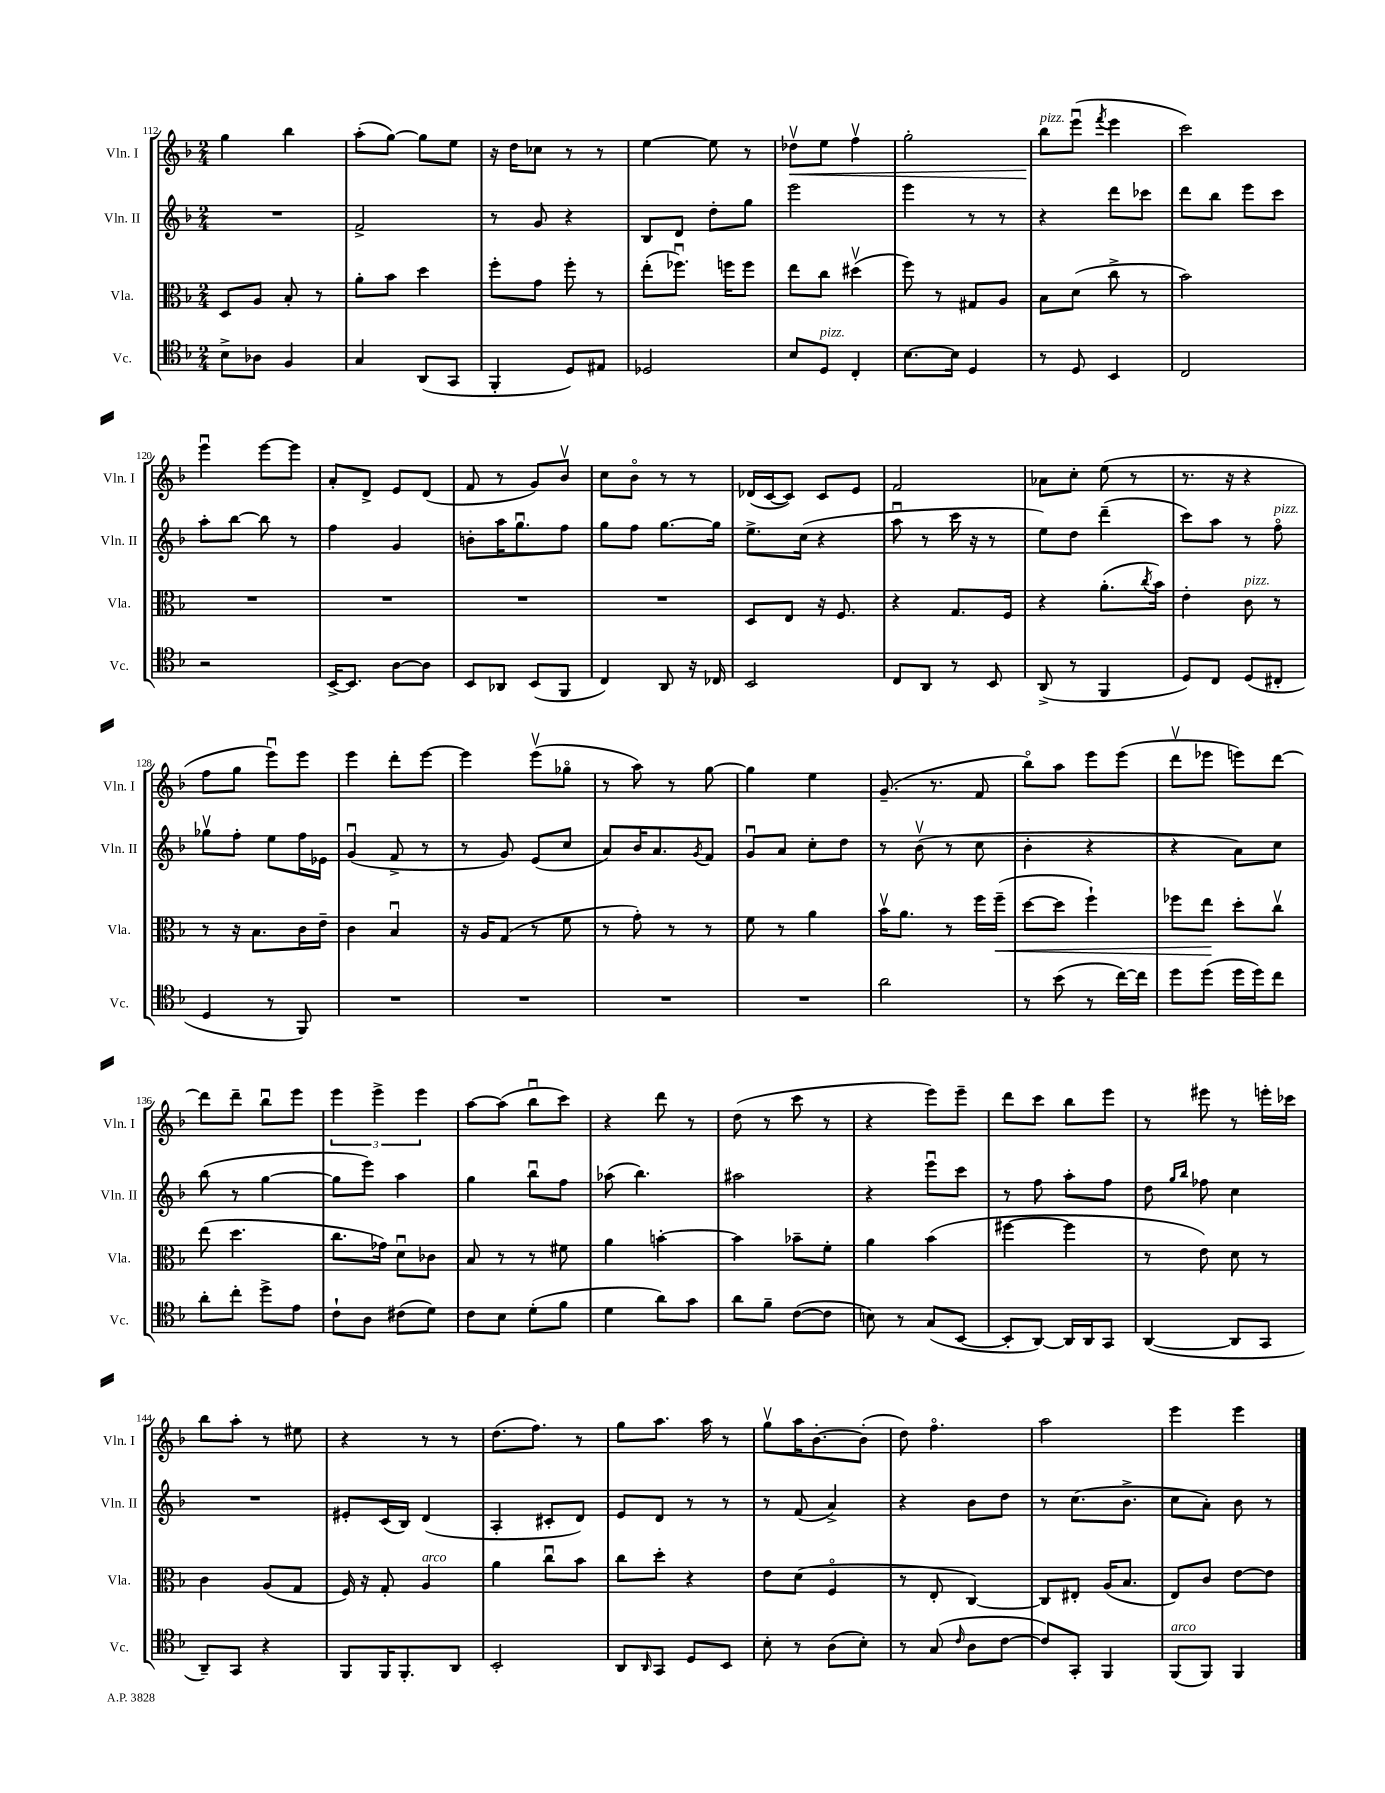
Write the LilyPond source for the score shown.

<<
\new StaffGroup <<
\new Staff = "s0" \with { instrumentName = "Vln. I" shortInstrumentName = "Vln. I" } {
    \clef treble \key f \major \numericTimeSignature \time 2/4
    g''4 bes''4 |
    a''8-.( g''8~) g''8 e''8 |
    r16 d''16 ces''8 r8 r8 |
    e''4~ e''8 r8 |
    des''8\upbow\< e''8 f''4\upbow |
    g''2-. |
    bes''8\!^\markup { \italic "pizz." } e'''8\downbow( \acciaccatura { f'''8 } e'''4 |
    c'''2) |
    e'''4\downbow e'''8~ e'''8 |
    a'8-. d'8-> e'8 d'8( |
    f'8 r8 g'8) bes'8\upbow |
    c''8 bes'8\flageolet r8 r8 |
    des'16( c'16~ c'8) c'8 e'8 |
    f'2 |
    aes'8 c''8-. e''8( r8 |
    r8. r16 r4 |
    f''8 g''8 e'''8\downbow) e'''8 |
    e'''4 d'''8-. e'''8~ |
    e'''4 e'''8\upbow( ges''8\flageolet |
    r8 a''8) r8 g''8~ |
    g''4 e''4 |
    g'8.--( r8. f'8 |
    bes''8\flageolet) a''8 e'''8 e'''8( |
    d'''8\upbow ees'''8 e'''8) d'''8~ |
    d'''8 d'''8-- bes''8\downbow e'''8 |
    \tuplet 3/2 { e'''4 e'''4-> e'''4 } |
    a''8~ a''8( bes''8\downbow c'''8) |
    r4 d'''8 r8 |
    d''8( r8 c'''8 r8 |
    r4 e'''8) e'''8-- |
    d'''8 c'''8 bes''8 e'''8 |
    r8 eis'''8 r8 e'''16-. ces'''16 |
    bes''8 a''8-. r8 eis''8 |
    r4 r8 r8 |
    d''8.( f''8.) r8 |
    g''8 a''8. a''16 r8 |
    g''8\upbow a''16 bes'8.~-. bes'8-.( |
    d''8) f''4.\flageolet |
    a''2 |
    e'''4 e'''4 \bar "|." |
}
\new Staff = "s1" \with { instrumentName = "Vln. II" shortInstrumentName = "Vln. II" } {
    \clef treble \key f \major \numericTimeSignature \time 2/4
    R2 |
    f'2-> |
    r8 g'8 r4 |
    bes8 d'8 d''8-. g''8 |
    e'''2 |
    e'''4 r8 r8 |
    r4 d'''8 ces'''8 |
    d'''8 bes''8 e'''8 c'''8 |
    a''8-. bes''8~ bes''8 r8 |
    f''4 g'4 |
    b'8-. a''16 g''8.\downbow f''8 |
    g''8 f''8 g''8.~ g''16 |
    e''8.-> c''16( r4 |
    a''8\downbow r8 c'''16 r16 r8 |
    e''8) d''8 d'''4--( |
    c'''8) a''8 r8 f''8\flageolet^\markup { \italic "pizz." } |
    ges''8\upbow f''8-. e''8 f''16 ees'16 |
    g'4\downbow( f'8-> r8 |
    r8 g'8) e'8( c''8 |
    a'8) bes'16 a'8. \acciaccatura { g'8 } f'8 |
    g'8\downbow a'8 c''8-. d''8 |
    r8 bes'8\upbow( r8 c''8 |
    bes'4-. r4 |
    r4 a'8) c''8 |
    bes''8( r8 g''4~ |
    g''8 e'''8) a''4 |
    g''4 bes''8\downbow f''8 |
    aes''8( bes''4.) |
    ais''2 |
    r4 e'''8\downbow c'''8 |
    r8 f''8 a''8-. f''8 |
    d''8 \grace { g''16 bes''16 } fes''8 c''4 |
    R2 |
    eis'8-. c'16( bes16) d'4( |
    a4-. cis'8-. d'8) |
    e'8 d'8 r8 r8 |
    r8 f'8( a'4->) |
    r4 bes'8 d''8 |
    r8 c''8.( bes'8.-> |
    c''8 a'8-.) bes'8 r8 \bar "|." |
}
\new Staff = "s2" \with { instrumentName = "Vla." shortInstrumentName = "Vla." } {
    \clef alto \key f \major \numericTimeSignature \time 2/4
    d8 a8 bes8-. r8 |
    a'8-. bes'8 d''4 |
    f''8-. g'8 f''8-. r8 |
    e''8-.( fes''8.\downbow) f''16 f''8 |
    e''8 c''8 dis''4\upbow( |
    f''8) r8 gis8 a8 |
    bes8 d'8( c''8-> r8 |
    bes'2) |
    R2 |
    R2 |
    R2 |
    R2 |
    d8 e8 r16 f8. |
    r4 g8. f16 |
    r4 a'8.-.( \acciaccatura { c''8 } bes'16) |
    e'4-. c'8^\markup { \italic "pizz." } r8 |
    r8 r16 bes8. c'16 e'16-- |
    c'4 bes4\downbow |
    r16 a16 g8( r8 f'8 |
    r8 g'8-.) r8 r8 |
    f'8 r8 a'4 |
    bes'16\upbow a'8. r8 f''16 f''16--\<( |
    d''8~ d''8 f''4-!) |
    fes''8 e''8\! d''8-. c''8\upbow |
    e''8( d''4. |
    c''8. ges'16) d'8\downbow ces'8 |
    bes8 r8 r8 fis'8 |
    a'4 b'4~-. |
    b'4 bes'8-- f'8-. |
    a'4 bes'4( |
    fis''4~ fis''4 |
    r8 e'8) d'8 r8 |
    c'4 a8( g8 |
    f16) r16 g8-. a4^\markup { \italic "arco" } |
    a'4 c''8\downbow bes'8 |
    c''8 d''8-. r4 |
    e'8 d'8( f4\flageolet |
    r8 e8-. c4~) |
    c8 eis8-. a16( bes8. |
    e8) c'8 e'8~ e'8 \bar "|." |
}
\new Staff = "s3" \with { instrumentName = "Vc." shortInstrumentName = "Vc." } {
    \clef tenor \key f \major \numericTimeSignature \time 2/4
    bes8-> aes8 f4 |
    g4 a,8( g,8 |
    f,4-. d8) eis8 |
    des2 |
    bes8 d8^\markup { \italic "pizz." } c4-. |
    bes8.~ bes16 d4 |
    r8 d8 bes,4 |
    c2 |
    r2 |
    bes,16~-> bes,8. a8~ a8 |
    bes,8 aes,8 bes,8( f,8 |
    c4) a,8 r16 ces16 |
    bes,2 |
    c8 a,8 r8 bes,8 |
    a,8->( r8 f,4 |
    d8) c8 d8( cis8-. |
    d4 r8 f,8) |
    R2 |
    R2 |
    R2 |
    R2 |
    a'2 |
    r8 bes'8( r8 c''16~) c''16 |
    d''8 d''8( d''16 d''16) c''8 |
    a'8-. c''8-. d''8-> e'8 |
    c'8-! a8 cis'8( d'8) |
    c'8 bes8 d'8-.( f'8 |
    d'4 a'8) g'8 |
    a'8 f'8-- c'8~( c'8 |
    b8) r8 g8( bes,8~ |
    bes,8-. a,8~) a,16 a,16 g,8 |
    a,4~( a,8 g,8 |
    a,8--) g,8 r4 |
    f,8 f,16 f,8.-. a,8 |
    bes,2-. |
    a,8 \grace { a,16 } g,8 d8 bes,8 |
    bes8-. r8 a8( bes8-.) |
    r8 g8( \grace { c'16 } a8 c'8~ |
    c'8) g,8-. f,4 |
    f,8^\markup { \italic "arco" }( f,8) f,4 \bar "|." |
}
>>
>>
\layout { \context { \Score currentBarNumber = #112 } }
